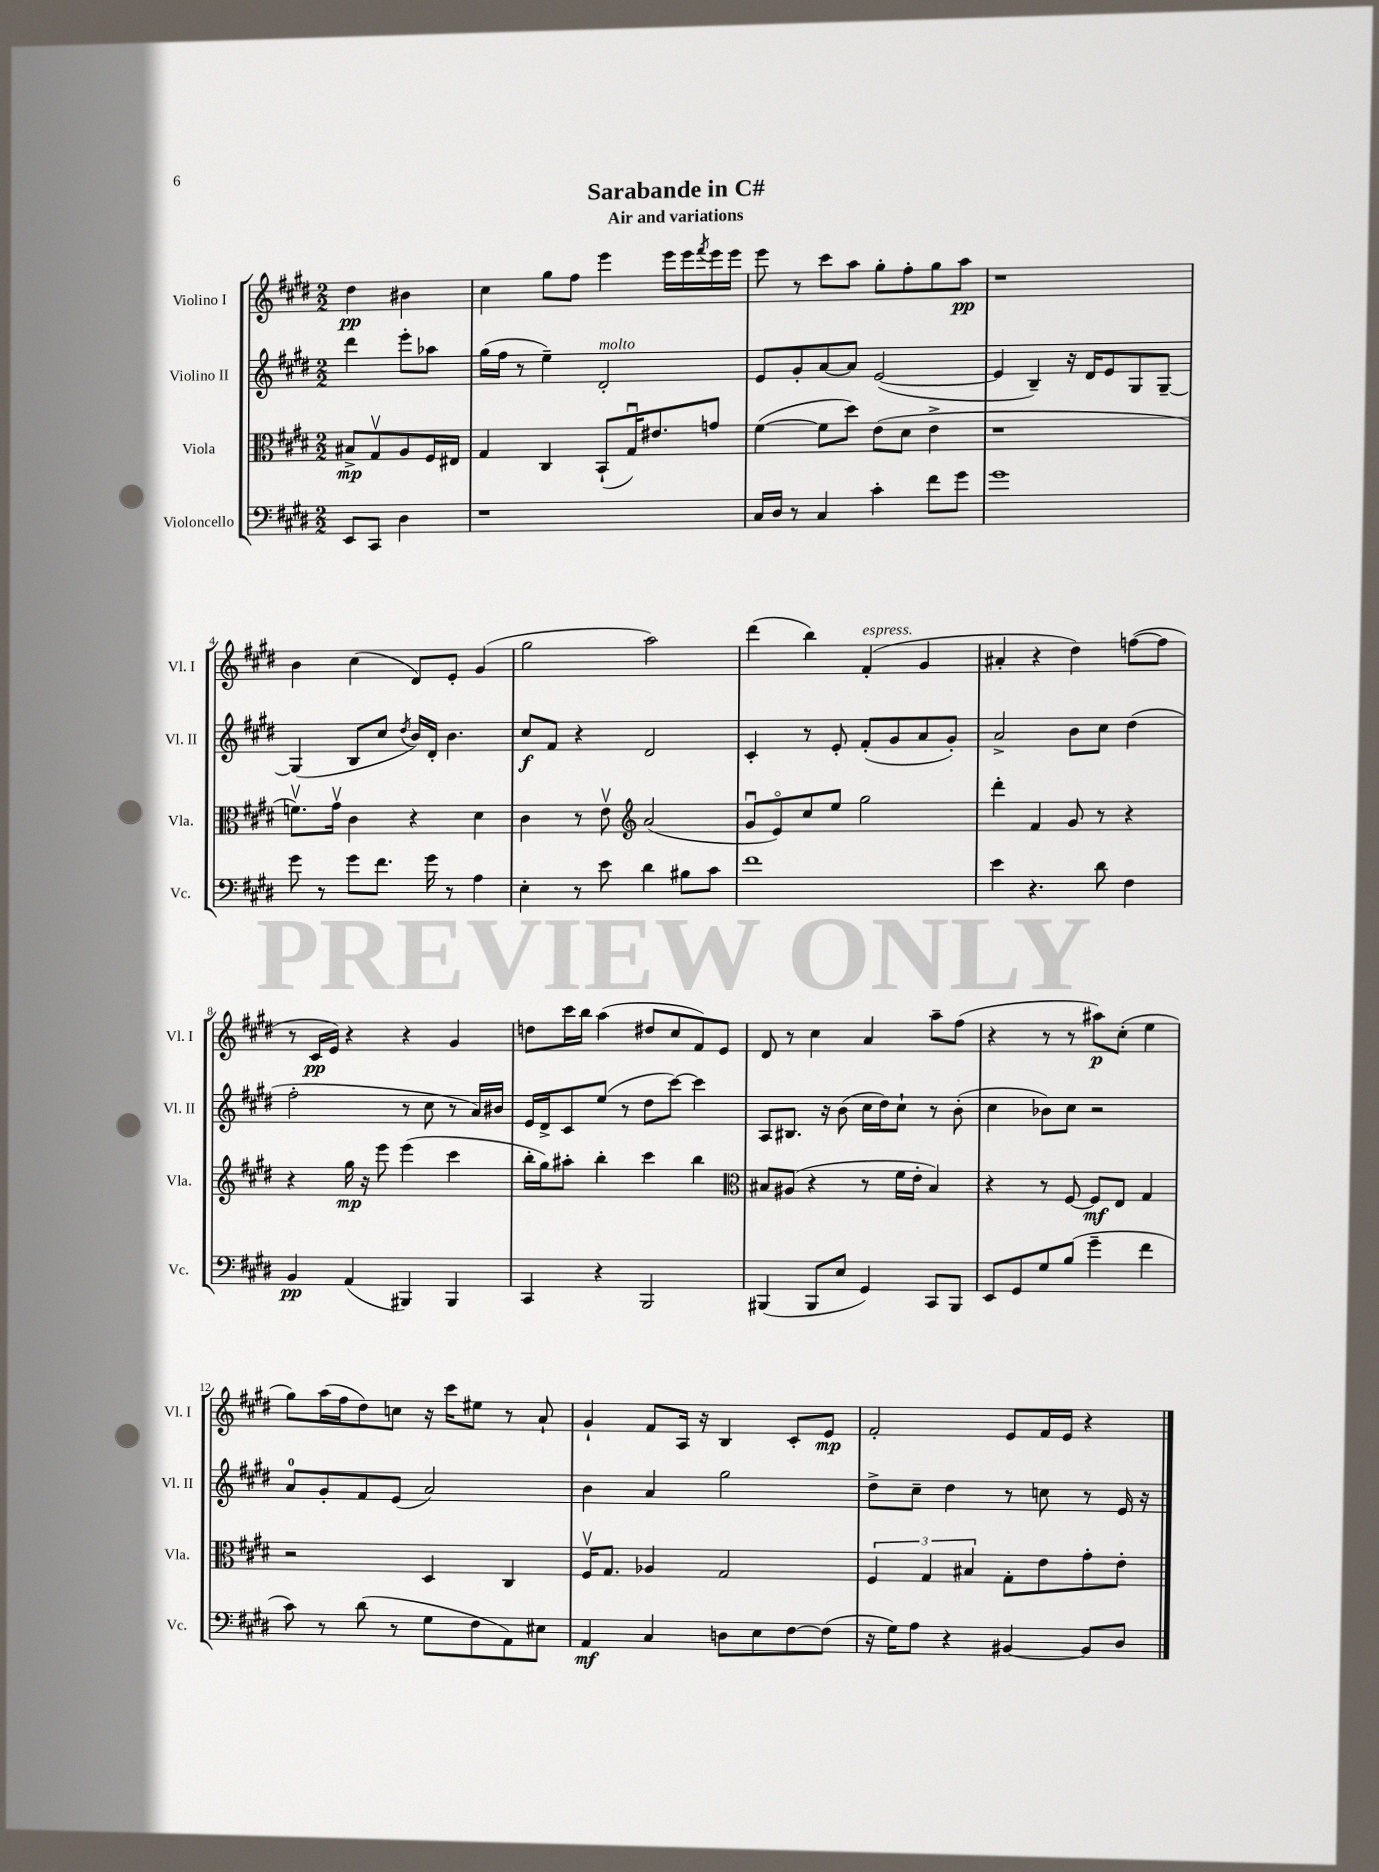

**kern	**dynam	**kern	**dynam	**kern	**dynam	**kern	**dynam
*part4	*part4	*part3	*part3	*part2	*part2	*part1	*part1
*staff4	*staff4	*staff3	*staff3	*staff2	*staff2	*staff1	*staff1
*I"Violoncello	*	*I"Viola	*	*I"Violino II	*	*I"Violino I	*
*I'Vc.	*	*I'Vla.	*	*I'Vl. II	*	*I'Vl. I	*
*clefF4	*	*clefC3	*	*clefG2	*	*clefG2	*
*k[f#c#g#d#]	*	*k[f#c#g#d#]	*	*k[f#c#g#d#]	*	*k[f#c#g#d#]	*
*M2/2	*	*M2/2	*	*M2/2	*	*M2/2	*
=	=	=	=	=	=	=	=
8EE/L	.	8B#X^/L	mp	4ddd#\	.	4dd#\	pp
8CC#/J	.	8G#v/	.	.	.	.	.
4D#\	.	8A/	.	8eee'\L	.	4b#X\	.
.	.	16F#/L	.	8aa-X\J	.	.	.
.	.	16E#X/JJ	.	.	.	.	.
=1	=1	=1	=1	=1	=1	=1	=1
1r	.	4G#/	.	(16gg#\LL	.	4cc#\	.
.	.	.	.	16ff#\JJ	.	.	.
.	.	.	.	8r	.	.	.
.	.	4C#/	.	4ee~\)	.	8gg#\L	.
.	.	.	.	.	.	8ff#\J	.
!	!	!	!	!LO:TX:a:i:t=molto	!	!	!
.	.	(8BB`/L	.	2d#'/	.	4eee\	.
.	.	16G#u/K)	.	.	.	.	.
.	.	8.e#X/	.	.	.	.	.
.	.	.	.	.	.	16eee\LL	.
.	.	.	.	.	.	16eee\	.
.	.	.	.	.	.	8qfff#/	.
.	.	8gn/J	.	.	.	16eee\	.
.	.	.	.	.	.	16eee\JJ	.
=2	=2	=2	=2	=2	=2	=2	=2
16C#/LL	.	([4f#\	.	8e/L	.	8eee\	.
16D#/JJ	.	.	.	.	.	.	.
8r	.	.	.	8g#'/	.	8r	.
4C#/	.	8f#\L]	.	[8a/	.	8ccc#\L	.
.	.	8dd#\J)	.	8a/J]	.	8aa\J	.
4c#'\	.	(8e\L	.	([2e/	.	8gg#'\L	.
.	.	8d#\J	.	.	.	8ff#'\	.
8f#\L	.	4e^\	.	.	.	8gg#\	.
8g#\J	.	.	.	.	.	8aa\J	pp
=3	=3	=3	=3	=3	=3	=3	=3
1g#	.	1r	.	4e/]	.	1r	.
.	.	.	.	4B~/)	.	.	.
.	.	.	.	16r	.	.	.
.	.	.	.	16d#/KL	.	.	.
.	.	.	.	8e/	.	.	.
.	.	.	.	8G#/	.	.	.
.	.	.	.	[8G#~/J	.	.	.
!!LO:LB:g=z
=4	=4	=4	=4	=4	=4	=4	=4
8g#\	.	8.fnv\L)	.	(4G#/]	.	4b\	.
8r	.	.	.	.	.	.	.
.	.	16g#v\Jk	.	.	.	.	.
8g#\L	.	4c#\	.	8B/L	.	(4cc#\	.
8.f#\J	.	.	.	8cc#/J	.	.	.
.	.	.	.	8qdd#/	.	.	.
.	.	4r	.	16b/LL)	.	8d#/L)	.
16g#\	.	.	.	16d#'/JJ	.	.	.
8r	.	.	.	4.b\	.	8e'/J	.
4A\	.	4d#\	.	.	.	(4g#/	.
=5	=5	=5	=5	=5	=5	=5	=5
4E'\	.	4c#\	.	8cc#/L	f	2gg#\	.
.	.	.	.	8f#/J	.	.	.
8r	.	8r	.	4r	.	.	.
8e\	.	8ev\	.	.	.	.	.
*	*	*clefG2	*	*	*	*	*
4d#\	.	(2a/	.	2d#/	.	2aa\)	.
8B#X\L	.	.	.	.	.	.	.
8c#\J	.	.	.	.	.	.	.
=6	=6	=6	=6	=6	=6	=6	=6
1f#	.	8g#u/L	.	4c#'/	.	(4ddd#\	.
.	.	8e/)	.	.	.	.	.
.	.	8cc#/	.	8r	.	4bb\)	.
.	.	8ee/J	.	8e'/	.	.	.
!	!	!	!	!	!	!LO:TX:a:i:t=espress.	!
.	.	2gg#\	.	(8f#'/L	.	(4f#'/	.
.	.	.	.	8g#/	.	.	.
.	.	.	.	8a/	.	4g#/	.
.	.	.	.	8g#'/J)	.	.	.
=7	=7	=7	=7	=7	=7	=7	=7
4e\	.	4ddd#'\	.	2a^/	.	4a#X'/	.
4.r	.	4f#/	.	.	.	4r	.
.	.	8g#/	.	8b\L	.	4dd#\)	.
8d#\	.	8r	.	8cc#\J	.	.	.
4F#\	.	4r	.	(4dd#\	.	([8ffn\L	.
.	.	.	.	.	.	8ff\J]	.
!!LO:LB:g=z
=8	=8	=8	=8	=8	=8	=8	=8
4BB/	pp	4r	.	2ff#'\	.	8r	.
.	.	.	.	.	.	16c#/LL	pp
.	.	.	.	.	.	16e/JJ)	.
(4AA/	.	16gg#\	mp	.	.	4r	.
.	.	16r	.	.	.	.	.
.	.	8eee\	.	.	.	.	.
4BBB#X/)	.	(4eee\	.	8r	.	4r	.
.	.	.	.	8cc#\	.	.	.
4BBB#/	.	4ccc#\	.	8r	.	4g#/	.
.	.	.	.	16a/LL)	.	.	.
.	.	.	.	16b#X/JJ	.	.	.
=9	=9	=9	=9	=9	=9	=9	=9
4CC#/	.	16bb'\LL	.	16e/LL	.	8ddn\L	.
.	.	16gg#\J)	.	16d#^/J	.	.	.
.	.	8aa#X'\J	.	8c#/	.	16ccc#\L	.
.	.	.	.	.	.	16bb\JJ	.
4r	.	4bb'\	.	(8ee/J	.	(4aa\	.
.	.	.	.	8r	.	.	.
2BBB/	.	4ccc#\	.	8dd#\L	.	8dd#X/L	.
.	.	.	.	[8ccc#\J)	.	8cc#/	.
.	.	4bb\	.	4ccc#\]	.	8f#/)	.
.	.	.	.	.	.	8e/J	.
=10	=10	=10	=10	=10	=10	=10	=10
*	*	*clefC3	*	*	*	*	*
(4BBB#X/	.	8B#X/L	.	8A/L	.	8d#/	.
.	.	(8A#X/J	.	8.B#X/J	.	8r	.
8BBB#/L	.	4r	.	.	.	4cc#\	.
.	.	.	.	16r	.	.	.
8E/J	.	.	.	(8b\	.	.	.
4GG#/)	.	8r	.	16cc#\LL	.	4a/	.
.	.	.	.	16dd#\J)	.	.	.
.	.	16f#\LL	.	8cc#`\J	.	.	.
.	.	16e'\JJ	.	.	.	.	.
8CC#/L	.	4B#/)	.	8r	.	8aa~\L	.
8BBB#/J	.	.	.	(8b'\	.	(8ff#\J	.
=11	=11	=11	=11	=11	=11	=11	=11
8EE/L	.	4r	.	4cc#\	.	4r	.
8GG#/	.	.	.	.	.	.	.
8G#/	.	8r	.	8b-X\L)	.	8r	.
(8B/J	.	[8F#/	.	8cc#\J	.	8r	.
4g#~\	.	8F#/L]	mf	2r	.	8aa#X\L)	p
.	.	8E/J	.	.	.	(8cc#'\J	.
4f#\	.	4G#/	.	.	.	4ee\	.
!!LO:LB:g=z
=12	=12	=12	=12	=12	=12	=12	=12
8c#\)	.	2r	.	8a/L	.	8gg#\L)	.
8r	.	.	.	8g#'/	.	(16aa\L	.
.	.	.	.	.	.	16ff#\J	.
(8d#\	.	.	.	8f#/	.	8dd#\)	.
8r	.	.	.	(8e/J	.	8ccn\J	.
8G#\L	.	4D#/	.	2a/)	.	16r	.
.	.	.	.	.	.	16ccc#\KL	.
8F#\	.	.	.	.	.	8ee#X\J	.
8AA\)	.	4C#/	.	.	.	8r	.
8E#X\J	.	.	.	.	.	8a`/	.
=13	=13	=13	=13	=13	=13	=13	=13
4AA/	mf	16F#v/KL	.	4b\	.	4g#`/	.
.	.	8.G#/J	.	.	.	.	.
4C#/	.	4A-X/	.	4a/	.	8f#/L	.
.	.	.	.	.	.	16A/Jk	.
.	.	.	.	.	.	16r	.
8Dn\L	.	2G#/	.	2gg#\	.	4B/	.
8E\	.	.	.	.	.	.	.
[8F#\	.	.	.	.	.	8c#'/L	.
(8F#\J]	.	.	.	.	.	8e/J	mp
=14	=14	=14	=14	=14	=14	=14	=14
16r	.	6F#/	.	8dd#^\L	.	2f#'/	.
16G#\KL)	.	.	.	.	.	.	.
8A\J	.	.	.	8cc#~\J	.	.	.
.	.	6G#/	.	.	.	.	.
4r	.	.	.	4dd#\	.	.	.
.	.	6B#X/	.	.	.	.	.
[4BB#X/	.	8G#'\L	.	8r	.	8e/L	.
.	.	8e\	.	8ccn\	.	16f#/L	.
.	.	.	.	.	.	16e/JJ	.
8BB#/L]	.	8g#'\	.	8r	.	4r	.
8D#/J	.	8e'\J	.	16e/	.	.	.
.	.	.	.	16r	.	.	.
==	==	==	==	==	==	==	==
*-	*-	*-	*-	*-	*-	*-	*-
